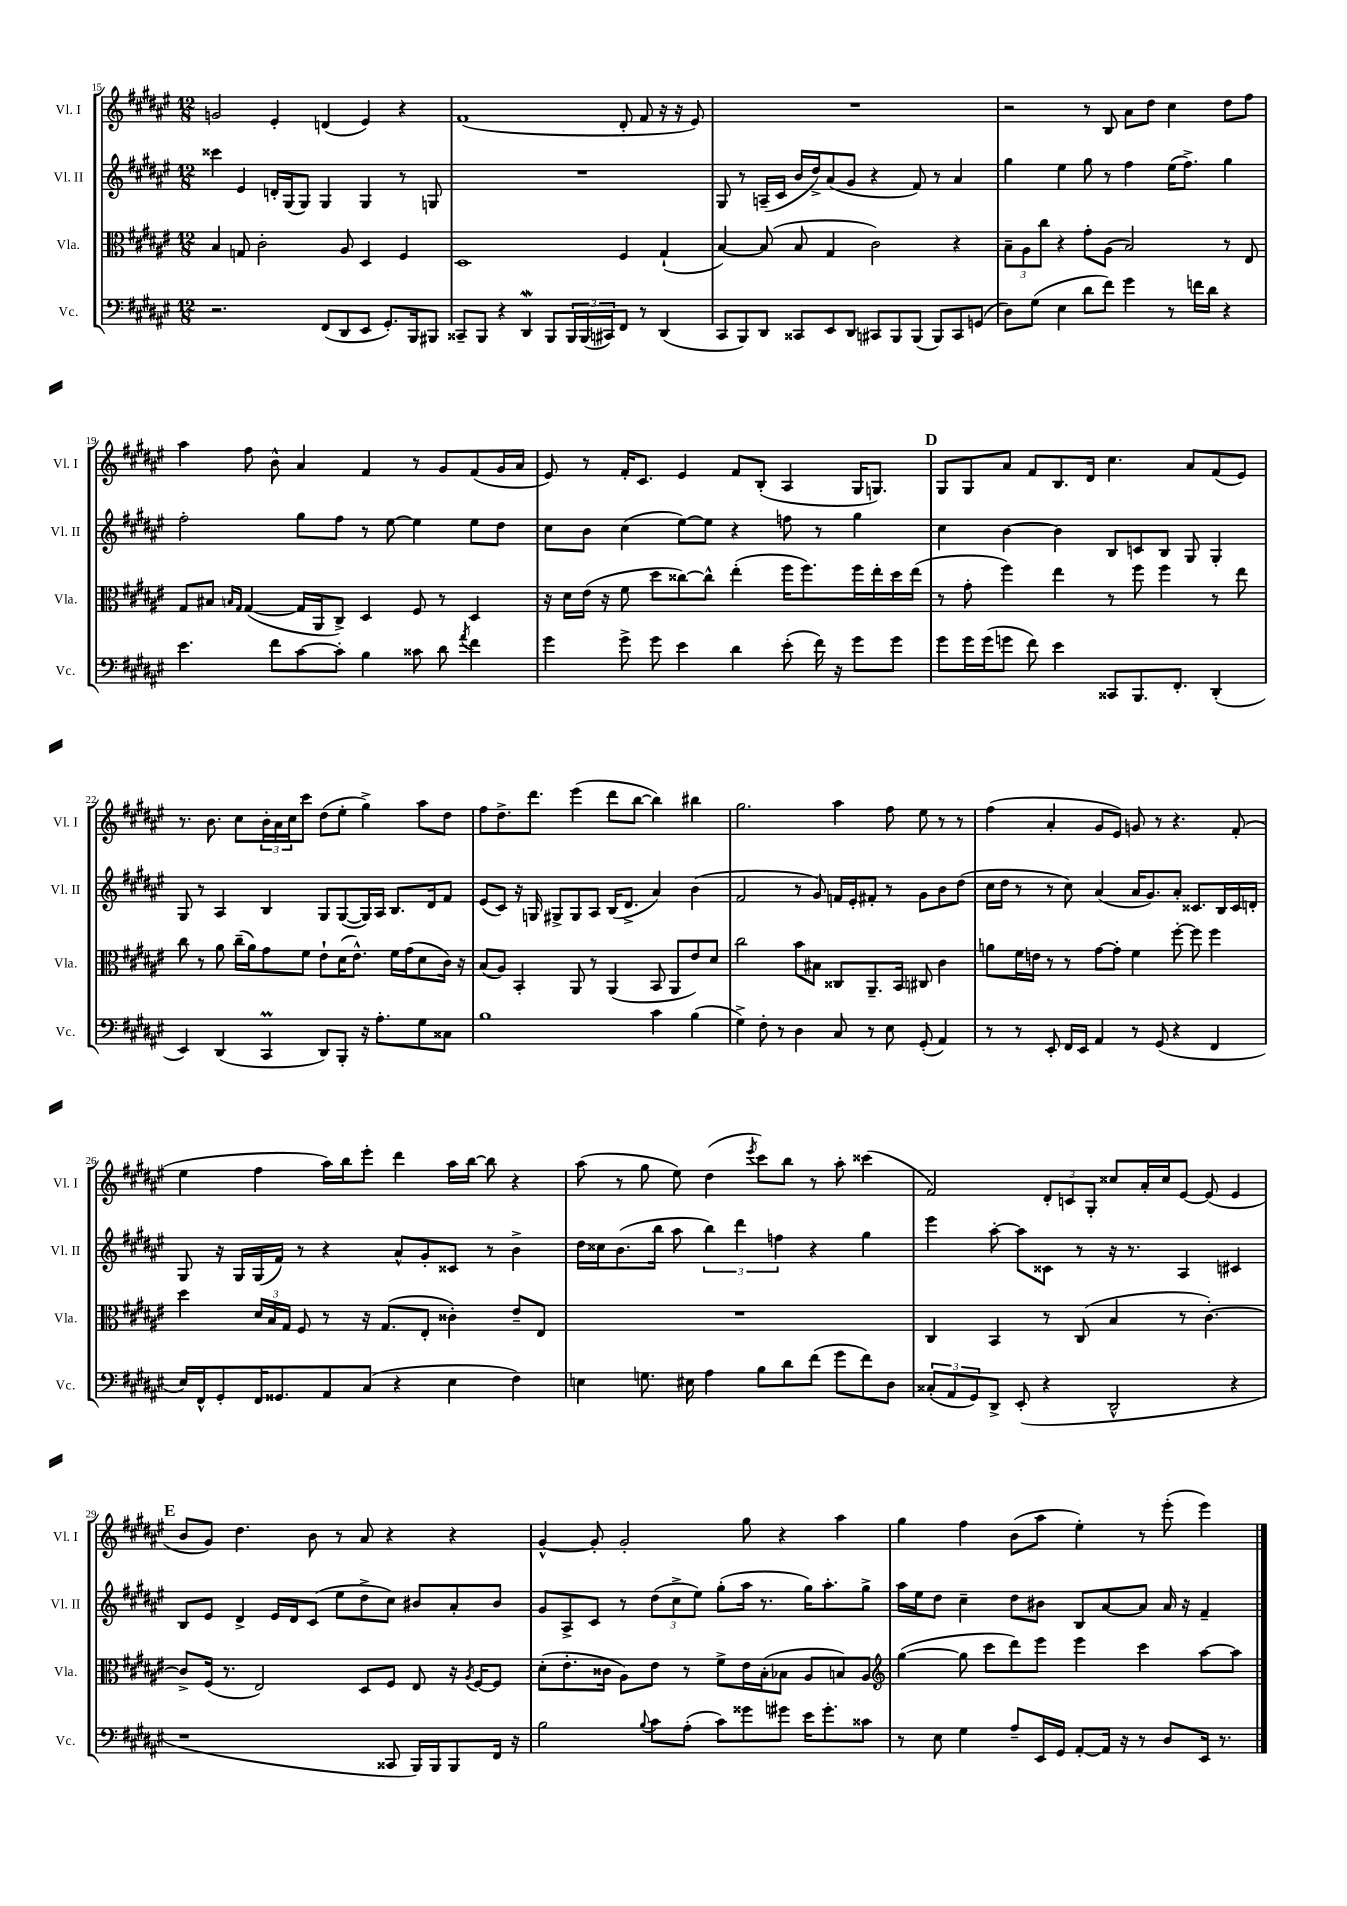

**kern	**kern	**kern	**kern
*part4	*part3	*part2	*part1
*staff4	*staff3	*staff2	*staff1
*I"Vc.	*I"Vla.	*I"Vl. II	*I"Vl. I
*I'Vc.	*I'Vla.	*I'Vl. II	*I'Vl. I
*clefF4	*clefC3	*clefG2	*clefG2
*k[f#c#g#d#a#e#]	*k[f#c#g#d#a#e#]	*k[f#c#g#d#a#e#]	*k[f#c#g#d#a#e#]
*M12/8	*M12/8	*M12/8	*M12/8
=15	=15	=15	=15
2.r	4B/	4ccc##X\	2gn/
.	8Gn/	4e#/	.
.	2c#'\	.	.
.	.	16dn'/LL	4e#'/
.	.	(16G#/J	.
.	.	8G#/J)	.
(8FF#/L	.	4G#/	(4dn/
8DD#/	8A#/	.	.
8EE#/J	4D#/	4G#/	4e#/)
8.GG#'/L)	.	.	.
.	4F#/	8r	4r
16BBB/k	.	.	.
8BBB#X/J	.	8Gn/	.
=16	=16	=16	=16
8CC##X~/L	1D#	1.r	(1f#
8BBB/J	.	.	.
4r	.	.	.
4DD#W/	.	.	.
8BBB/L	.	.	.
24BBB/L	.	.	.
(24BBB/	.	.	.
24CC#X/J)	.	.	.
8FF#/J	4F#/	.	8d#'/
8r	.	.	8f#/
(4DD#/	(4G#`/	.	16r
.	.	.	16r
.	.	.	8e#/)
=17	=17	=17	=17
8CC#/L	[4B/)	8G#/	1.r
8BBB/)	.	8r	.
8DD#/J	(8B/]	(16An~/LL	.
.	.	16c#/JJ	.
8CC##X/L	8B/	16b/LL	.
.	.	16dd#^/J)	.
8EE#/	4G#/	(8a#/	.
8DD#/J	.	8g#/J	.
8CC#X/L	2c#\)	4r	.
8BBB/	.	.	.
(8BBB/J	.	8f#/)	.
8BBB/L)	.	8r	.
8CC#/	4r	4a#/	.
(8GGn/J	.	.	.
=18	=18	=18	=18
8D#\L)	12B~\L	4gg#\	2r
.	12A#\	.	.
(8G#\J	.	.	.
.	12cc#\J	.	.
4E#\	4r	4ee#\	.
8d#\L	8g#'\L	8gg#\	8r
8f#\J)	(8A#\J	8r	8B/
4g#\	2B/)	4ff#\	8a#\L
.	.	.	8dd#\J
8r	.	(16ee#\KL	4cc#\
.	.	8.ff#^\J)	.
16fn\LL	.	.	.
16d#\JJ	.	.	.
4r	8r	4gg#\	8dd#\L
.	8E#/	.	8ff#\J
!!LO:LB:g=z
=19	=19	=19	=19
4.e#\	8G#/L	2ff#'\	4aa#\
.	8B#X/J	.	.
.	16qqBn/LL	.	.
.	16qqG#/JJ	.	.
.	([4G#/	.	8ff#\
8f#\L	.	.	8b^^\
[8c#\	16G#/LL]	8gg#\L	4a#/
.	16AA#/J	.	.
8c#'\J]	8C#^/J)	8ff#\J	.
4B\	4D#/	8r	4f#/
.	.	[8ee#\	.
8c##X\	8F#/	4ee#\]	8r
8d#\	8r	.	8g#/L
8qa#/	.	.	.
4f#\	4D#/	8ee#\L	(8f#/
.	.	8dd#\J	16g#/L
.	.	.	16a#/JJ
=20	=20	=20	=20
4g#\	16r	8cc#\L	8e#/)
.	16d#\LL	.	.
.	(16e#\JJ	8b\J	8r
.	16r	.	.
8g#^\	8f#\	(4cc#\	16f#'/KL
.	.	.	8.c#/J
8g#\	8dd#\L	.	.
4e#\	[8cc##X\)	[8ee#\L)	4e#/
.	8cc##^^\J]	8ee#\J]	.
4d#\	(4ee#'\	4r	8f#/L
.	.	.	(8B'/J
(8e#'\	16ff#\KL	8ffn\	4A#/
.	8.ff#\)	.	.
16f#\)	.	8r	.
16r	.	.	.
8g#\L	16ff#\L	4gg#\	16G#/KL
.	16ee#'\	.	8.Gn/J)
8g#\J	16dd#\	.	.
.	(16ee#\JJ	.	.
!!LO:REH:place=s1:t=D
=21	=21	=21	=21
8g#\L	8r	4cc#\	8G#/L
16g#\L	8g#'\	.	8G#/
(16g#\J	.	.	.
8gn\J	4ff#\)	[4b\	8a#/J
8f#\)	.	.	8f#/L
4e#\	4ee#\	4b\]	8.B/
.	.	.	16d#/Jk
8CC##X/L	8r	8B/L	4.cc#\
8.BBB/	8ff#\	8cn/	.
.	4ff#\	8B/J	.
8.FF#'/J	.	.	.
.	.	8G#/	8a#/L
(4DD#'/	8r	4G#'/	(8f#/
.	8ee#\	.	8e#/J)
!!LO:LB:g=z
=22	=22	=22	=22
4EE#/)	8cc#\	8G#/	8.r
.	8r	8r	.
.	.	.	8.b\
(4DD#/	8a#\	4A#/	.
.	(16cc#~\LL	.	8cc#\L
.	16a#\J)	.	.
4CC#M/	8g#\	4B/	24b'\L
.	.	.	24a#\
.	.	.	24cc#\J
.	8f#\J	.	8ccc#\J
8DD#/L)	8e#`\L	8G#/L	(8dd#\L
8BBB'/J	(16d#\K	([8G#/	8ee#'\J
.	8.e#^^\J)	.	.
16r	.	16G#/L])	4gg#^\)
8.A#'\L	.	16A#/JJ	.
.	16f#\LL	8.B/L	.
.	(16g#\J	.	.
8G#\	8d#\	.	8aa#\L
.	.	16d#/k	.
8C##X\J	16c#\Jk)	8f#/J	8dd#\J
.	16r	.	.
=23	=23	=23	=23
1B	(8B/L	(8e#/L	8ff#\L
.	8A#/J)	8c#/J)	8.dd#^\
.	4BB'/	16r	.
.	.	16Gn/	8.ddd#\J
.	.	8G#X^/L	.
.	8AA#/	8G#/	(4eee#\
.	8r	8A#/J	.
.	(4AA#/	(16B/KL	8ddd#\L
.	.	8.d#^/J	.
.	.	.	[8bb\J
4c#\	8BB/	4a#/)	4bb\])
.	8AA#/L	.	.
(4B\	8e#/)	(4b\	4bb#X\
.	8d#/J	.	.
=24	=24	=24	=24
4G#^\)	2cc#\	2f#/	2.gg#\
8F#'\	.	.	.
8r	.	.	.
4D#\	8b\L	8r	.
.	8B#X\J	8g#/)	.
8C#/	8C##X/L	16fn/LL	4aa#\
.	.	16e#'/J	.
8r	8.AA#~/	8f#X'/J	.
8E#\	.	8r	8ff#\
.	16BB/Jk	.	.
(8GG#'/	8C#X/	8g#\L	8ee#\
4AA#/)	4c#\	8b\	8r
.	.	(8dd#\J	8r
=25	=25	=25	=25
8r	8an\L	16cc#\LL	(4ff#\
.	.	16dd#\JJ	.
8r	16f#\L	8r	.
.	16en\JJ	.	.
8EE#'/	8r	8r	4a#'/
16FF#/LL	8r	8cc#\)	.
16EE#/JJ	.	.	.
4AA#/	[8g#\L	(4a#/	8g#/L
.	8g#'\J]	.	8e#/J)
8r	4f#\	16a#/KL	8gn/
.	.	8.g#/)	.
(8GG#/	.	.	8r
4r	[8ff#'\	8a#'/J	4.r
.	8ff#\]	8.c##X/L	.
4FF#/	4ff#\	.	.
.	.	16B/L	.
.	.	16c##/	(8f#'/
.	.	16dn'/JJ	.
!!LO:LB:g=z
=26	=26	=26	=26
16E#/LL)	4dd#\	8G#/	4ee#\
16FF#^^/J	.	.	.
8GG#'/	.	16r	.
.	.	16G#/LL	.
16FF#/K	24d#/LL	(16G#/	4ff#\
.	24B/	.	.
8.GG##X/	.	16f#/JJ)	.
.	24G#/JJ	.	.
.	8F#/	8r	.
8AA#/	8r	4r	16aa#\LL)
.	.	.	16bb\J
(8C#/J	16r	.	8eee#'\J
.	(8.G#/L	.	.
4r	.	8a#^^/L	4ddd#\
.	8E#'/J	8g#'/	.
4E#\	4c##X'\)	8c##X/J	16aa#\LL
.	.	.	[16bb\JJ
.	.	8r	8bb\]
4F#\)	8e#~/L	4b^\	4r
.	8E#/J	.	.
=27	=27	=27	=27
4En\	1.r	16dd#\LL	(8aa#\
.	.	16cc##X\J	.
.	.	(8.b\	8r
8.Gn\	.	.	8gg#\
.	.	16bb\Jk	.
.	.	8aa#\	8ee#\)
16E#X\	.	.	.
4A#\	.	6bb\)	(4dd#\
.	.	6ddd#\	.
.	.	.	8qeee#/
8B\L	.	.	8ccc#\L)
.	.	6ffn\	.
8d#\	.	.	8bb\J
(8f#\J	.	4r	8r
8g#\L	.	.	8aa#'\
8f#\)	.	4gg#\	(4ccc##X\
8D#\J	.	.	.
=28	=28	=28	=28
(12C##X'/L	4C#/	4eee#\	2f#/)
12AA#/	.	.	.
12GG#/)	.	.	.
8DD#^/J	4BB/	[8aa#'\	.
(8EE#'/	.	8aa#\L]	.
4r	8r	8c##X\J	12d#'/L
.	.	.	12cn/
.	(8C#/	8r	.
.	.	.	12G#'/J
2DD#^^/	4B/	16r	8cc##X/L
.	.	8.r	.
.	.	.	16a#'/L
.	.	.	16cc##/J
.	8r	4A#/	[8e#/J
.	[4.c#'\)	.	(8e#/]
4r	.	4c#X/	4e#/
!!LO:LB:g=z
!!LO:REH:place=s1:t=E
=29	=29	=29	=29
1r	8c#^/L]	8B/L	8b/L
.	(16F#/Jk	8e#/J	8g#/J)
.	8.r	.	.
.	.	4d#^/	4.dd#\
.	2E#/)	.	.
.	.	16e#/LL	.
.	.	16d#/J	.
.	.	(8c#/J	8b\
.	.	8ee#\L	8r
.	8D#/L	8dd#^\	8a#/
8CC##X/	8F#/J	8cc#\J)	4r
16BBB/LL)	8E#/	8b#X/L	.
16BBB/J	.	.	.
8BBB/	16r	8a#'/	4r
.	8qA#/	.	.
.	[16F#/KL	.	.
16FF#/Jk	8F#/J]	8b#/J	.
16r	.	.	.
=30	=30	=30	=30
2B\	(8d#'\L	8g#/L	[4g#^^/
.	8.e#'\	8A#^/	.
.	.	8c#/J	8g#'/]
.	16c##X\Jk	.	.
.	8A#\L)	8r	2g#'/
8qqB/	.	.	.
8c#\L	8e#\J	(12dd#\L	.
.	.	12cc#^\	.
(8A#'\J	8r	.	.
.	.	12ee#\J)	.
8c#\L)	8f#^\L	(8gg#'\L	.
8g##X\	16e#\L	16aa#\Jk	8gg#\
.	(16B'\J	8.r	.
8g#X\J	8B-X\J	.	4r
16e#\KL	8A#/L	16gg#\KL)	.
8.g#'\	.	8.aa#'\	.
.	8Bn/)	.	4aa#\
8c##X\J	8A#/J	8gg#^\J	.
=31	=31	=31	=31
*	*clefG2	*	*
8r	([4gg#\	16aa#\LL	4gg#\
.	.	16ee#\J	.
8E#\	.	8dd#\J	.
4G#\	8gg#\]	4cc#~\	4ff#\
.	8ccc#\L	.	.
8A#~/L	8ddd#\)	8dd#\L	(8b\L
16EE#/L	8eee#\J	8b#X\J	8aa#\J
16GG#/JJ	.	.	.
[8AA#'/L	4eee#\	8B/L	4ee#'\)
16AA#/Jk]	.	[8a#/	.
16r	.	.	.
8r	4ccc#\	8a#/J]	8r
8D#/L	.	16a#/	(8eee#'\
.	.	16r	.
16EE#/Jk	[8aa#\L	4f#~/	4eee#\)
8.r	.	.	.
.	8aa#\J]	.	.
==	==	==	==
*-	*-	*-	*-
